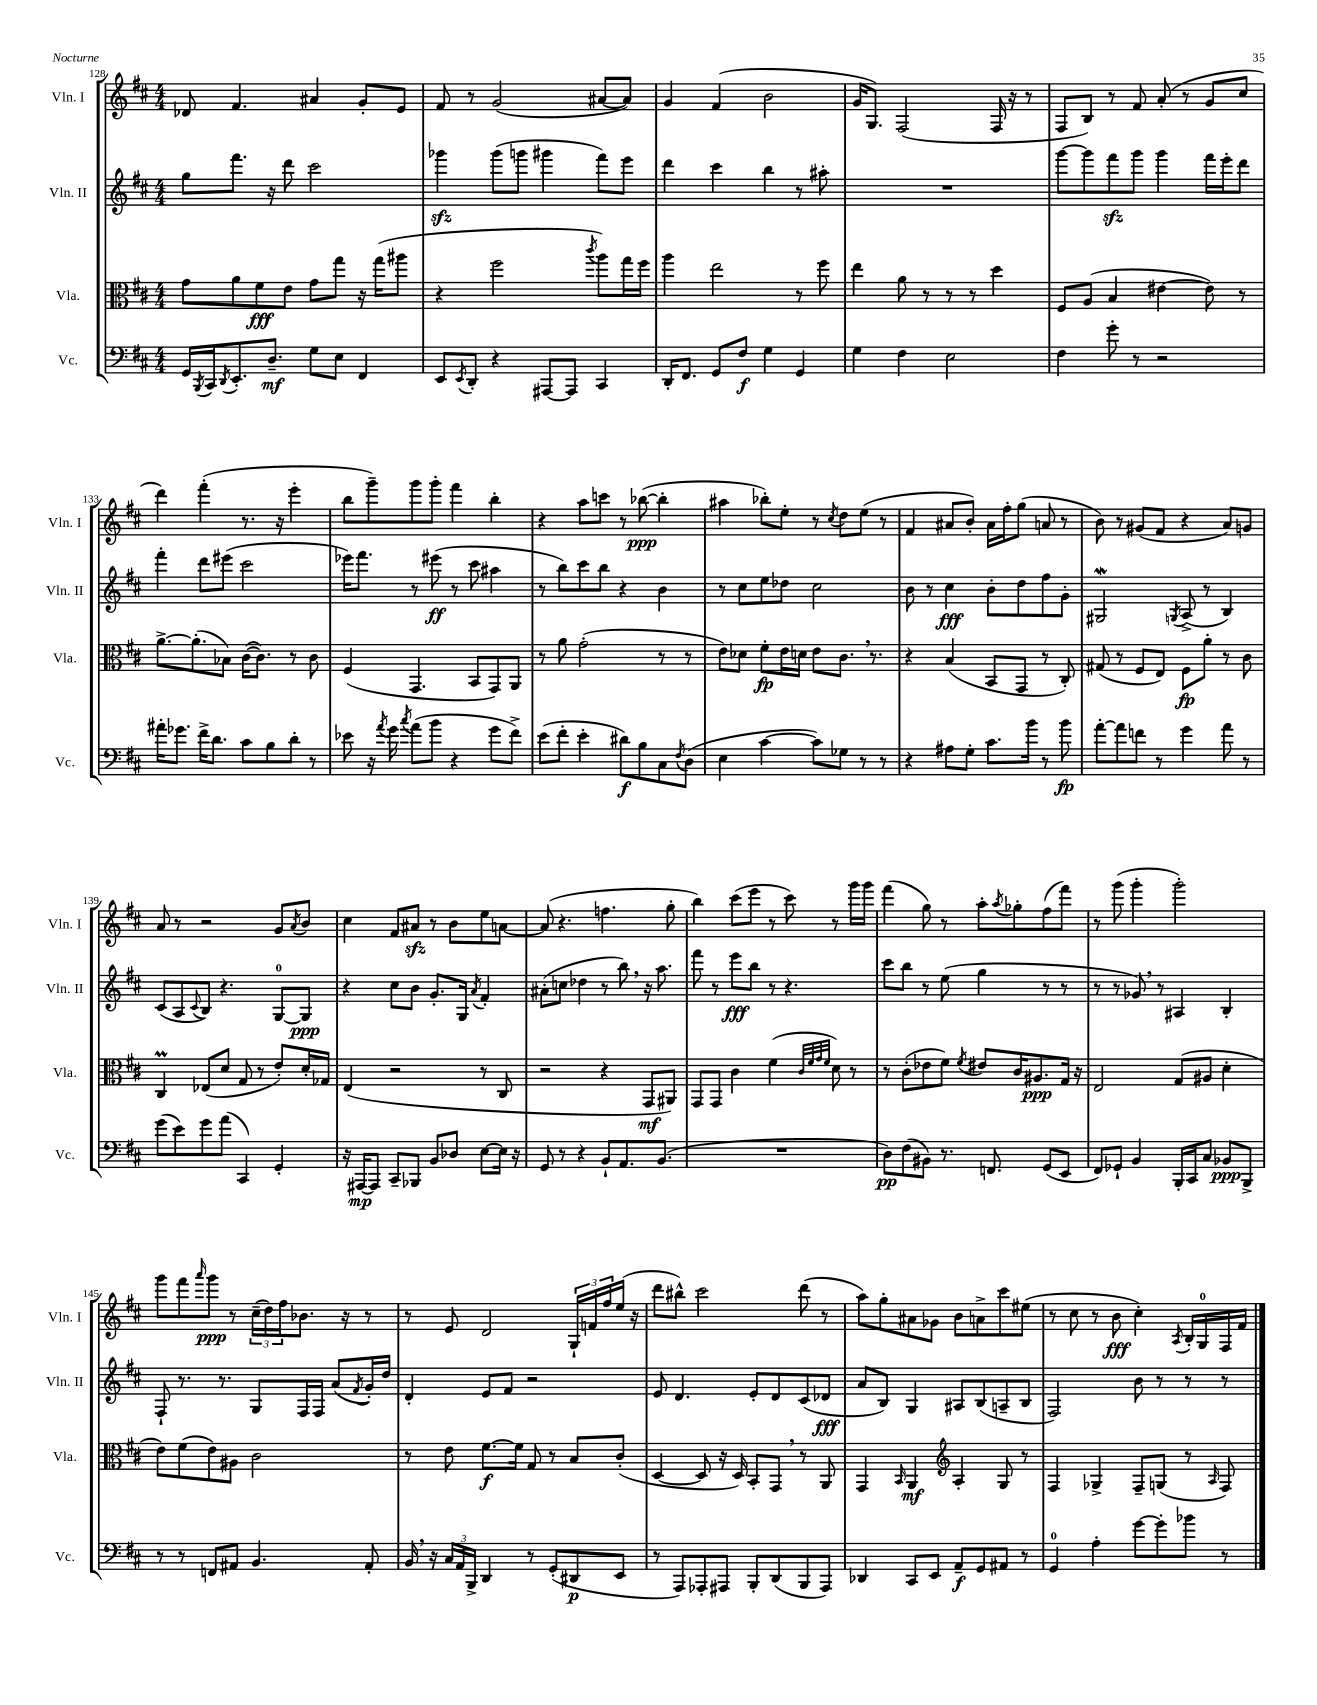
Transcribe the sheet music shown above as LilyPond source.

<<
\new StaffGroup <<
\new Staff = "s0" \with { instrumentName = "Vln. I" shortInstrumentName = "Vln. I" } {
    \clef treble \key d \major \numericTimeSignature \time 4/4
    des'8 fis'4. ais'4 g'8-. e'8 |
    fis'8 r8 g'2( ais'8~ ais'8) |
    g'4 fis'4( b'2 |
    g'16 g8.) fis2( fis16 r16 r8 |
    fis8 b8) r8 fis'8 a'8-.( r8 g'8 cis''8 |
    d'''4) fis'''4-.( r8. r16 e'''4-. |
    b''8 g'''8--) g'''8 g'''8-. fis'''4 b''4-. |
    r4 a''8 c'''8 r8 bes''8~\ppp( bes''4-. |
    ais''4 bes''8-.) e''8-. r8 \acciaccatura { cis''8 } d''8 e''8( r8 |
    fis'4 ais'8 b'8-.) ais'16 fis''16-. g''8( a'8 r8 |
    b'8) r8 gis'8( fis'8 r4 a'8) g'8 |
    a'8 r8 r2 g'8 \acciaccatura { a'8 } b'8 |
    cis''4 fis'8 ais'8\sfz r8 b'8 e''8 a'8~ |
    a'8( r4. f''4. g''8-. |
    b''4) cis'''8( e'''8 r8 cis'''8) r8 g'''16 g'''16 |
    fis'''4( g''8) r8 a''8-. \acciaccatura { a''8 } ges''8-. fis''8( fis'''8) |
    r8 g'''8( g'''4-. g'''2-.) |
    g'''8 fis'''8 \grace { a'''16 } g'''8\ppp r8 \tuplet 3/2 { cis''16--( d''16) fis''16 } bes'8. r16 r8 |
    r8 e'8 d'2 \tuplet 3/2 { g16-! f'16 fis''16 } e''16( r16 |
    d'''8 bis''8-^) cis'''2 d'''8( r8 |
    a''8) g''8-. ais'8 ges'8 b'8 a'8-> cis'''8 eis''8( |
    r8 cis''8 r8 b'8\fff cis''4-.) \acciaccatura { a8 } b16-. g16-0 fis16 fis'16 \bar "|." |
}
\new Staff = "s1" \with { instrumentName = "Vln. II" shortInstrumentName = "Vln. II" } {
    \clef treble \key d \major \numericTimeSignature \time 4/4
    g''8 fis'''8. r16 d'''8 cis'''2 |
    ges'''4\sfz ges'''8( g'''8 gis'''4 fis'''8) e'''8 |
    d'''4 cis'''4 b''4 r8 ais''8-. |
    R1 |
    g'''8~ g'''8 fis'''8\sfz g'''8 g'''4 fis'''16 e'''16-. d'''8 |
    fis'''4-. d'''8 eis'''8( cis'''2 |
    ees'''16) fis'''8. r8 eis'''8\ff( r8 cis'''8 ais''4 |
    r8 b''8) cis'''8 b''8 r4 b'4 |
    r8 cis''8 e''8 des''8 cis''2 |
    b'8 r8 cis''4\fff b'8-. d''8 fis''8 g'8-. |
    gis2\mordent \acciaccatura { g8 } a8->( r8 b4) |
    cis'8( a8 \appoggiatura { cis'8 } b8) r4. g8-0~ g8\ppp |
    r4 cis''8 b'8 g'8.-. g16 \acciaccatura { a'8 } fis'4-. |
    ais'8-.( c''8 des''4 r8 b''8) \breathe r16 a''8. |
    fis'''8 r8 e'''8\fff b''8 r8 r4. |
    cis'''8 b''8 r8 e''8( g''4 r8 r8 |
    r8 r8 ges'8) \breathe r8 ais4 b4-. |
    fis8-! r8. r8. g8 fis16 fis16 a'8( \acciaccatura { fis'8 } g'16-.) d''16 |
    d'4-. e'8 fis'8 r2 |
    e'8 d'4. e'8-. d'8 cis'8( des'8\fff |
    a'8 b8) g4 ais8 b8( a8-- b8 |
    fis2) b'8 r8 r8 r8 \bar "|." |
}
\new Staff = "s2" \with { instrumentName = "Vla." shortInstrumentName = "Vla." } {
    \clef alto \key d \major \numericTimeSignature \time 4/4
    g'8 a'8 fis'8\fff e'8 g'8 g''8 r16 g''16( ais''8 |
    r4 fis''2 \acciaccatura { cis'''8 } a''8) g''16 fis''16 |
    a''4 e''2 r8 fis''8 |
    e''4 a'8 r8 r8 r8 d''4 |
    fis8 a8( b4 eis'4~ eis'8) r8 |
    a'8.~-> a'8.-.( bes8) cis'16~( cis'8.) r8 cis'8 |
    fis4( g,4. b,8 g,8) a,8 |
    r8 a'8 g'2-.( r8 r8 |
    e'8) des'8 fis'8-.\fp e'16 d'16 e'8 cis'8. \breathe r8. |
    r4 b4( b,8 g,8 r8 cis8-.) |
    gis8( r8 fis8 e8) fis8\fp a'8-. r8 cis'8 |
    cis4\prall ees8( d'8 g8 r8 e'8-.) d'16-. ges16 |
    e4( r2 r8 cis8 |
    r2 r4 g,8\mf ais,8) |
    g,8 g,8 cis'4 fis'4( \grace { cis'32 fis'32 g'32 fis'32 } d'8) r8 |
    r8 cis'8-.( ees'8 fis'8) \acciaccatura { fis'8 } eis'8 cis'16 ais8.\ppp g16 r16 |
    e2 g8( ais8 d'4-. |
    e'8) fis'8( e'8) ais8 cis'2 |
    r8 e'8 fis'8.~\f fis'16 g8 r8 b8 cis'8-.( |
    d4~ d8 r16 d16) b,8-. g,8 \breathe r8 a,8 |
    g,4 \grace { b,16 } a,4\mf \clef treble a4-. g8 r8 |
    fis4 ges4-> fis8-- g8( r8 \grace { a16 } fis8) \bar "|." |
}
\new Staff = "s3" \with { instrumentName = "Vc." shortInstrumentName = "Vc." } {
    \clef bass \key d \major \numericTimeSignature \time 4/4
    g,16 \acciaccatura { b,,8 } cis,16 \acciaccatura { d,8 } e,8.-. d8.--\mf g8 e8 fis,4 |
    e,8 \acciaccatura { e,8 } d,8-. r4 ais,,8~ ais,,8 cis,4 |
    d,16-. fis,8. g,8 fis8\f g4 g,4 |
    g4 fis4 e2 |
    fis4 g'8-. r8 r2 |
    ais'16-. ges'8. fis'16-> d'8. cis'8 b8 d'8-. r8 |
    ees'8 r16 \acciaccatura { a'8 } g'16 \acciaccatura { cis''8 } a'8( b'8 r4 g'8 fis'8->) |
    e'8( fis'8-. e'4-. dis'8\f) b8 cis8 \acciaccatura { fis8 } d8( |
    e4 cis'4~ cis'8) ges8 r8 r8 |
    r4 ais8 g8-. cis'8. b'16 r8 b'8\fp |
    a'8~-. a'8 f'8 r8 g'4 a'8 r8 |
    g'8( e'8) g'8 a'8( cis,4) g,4-. |
    r16 ais,,16~\mp ais,,8 cis,8-- bes,,8 b,8 des8 e8~ e16 r16 |
    g,8 r8 r4 b,8-! a,8. b,8.( |
    R1 |
    d8\pp) fis8( bis,8) r8. f,8. g,8( e,8 |
    fis,8) ges,8-! b,4 b,,16-. cis,16 cis8 bes,8\ppp b,,8-> |
    r8 r8 f,8 ais,8 b,4. ais,8-. |
    b,16 \breathe r16 \tuplet 3/2 { cis16 a,16 b,,16-> } d,4 r8 g,8-.( dis,8\p e,8 |
    r8 a,,8) aes,,8-. ais,,8 b,,8-. d,8( b,,8 ais,,8) |
    des,4 cis,8 e,8 a,8--\f g,8 ais,8 r8 |
    g,4-0 a4-. g'8~ g'8-. bes'8 r8 \bar "|." |
}
>>
>>
\layout { \context { \Score currentBarNumber = #128 } }
